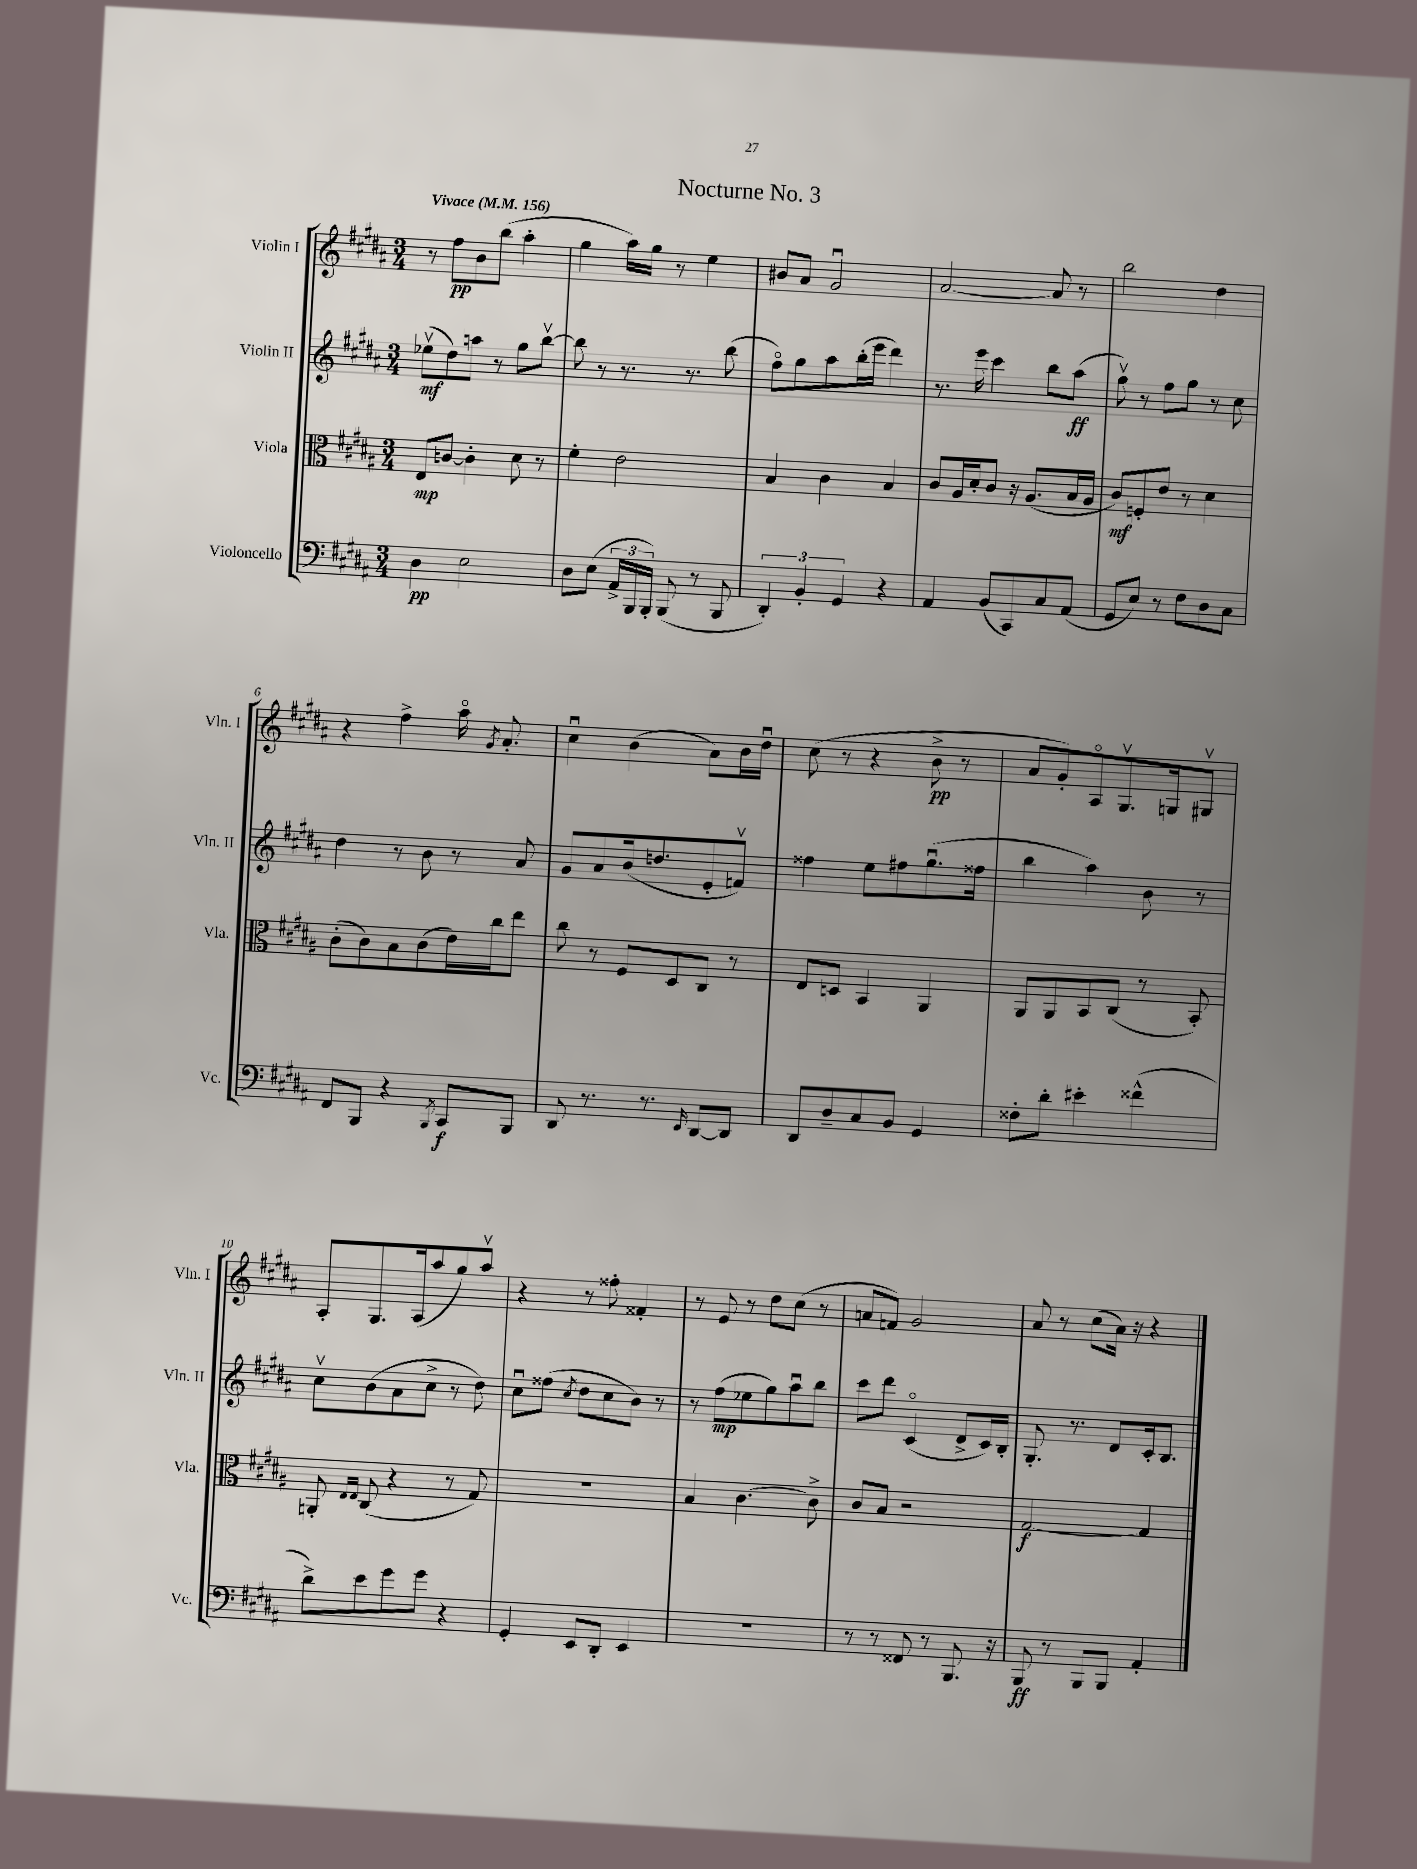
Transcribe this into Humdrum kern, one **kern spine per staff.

**kern	**kern	**kern	**kern
*staff4	*staff3	*staff2	*staff1
*clefF4	*clefC3	*clefG2	*clefG2
*k[f#c#g#d#a#]	*k[f#c#g#d#a#]	*k[f#c#g#d#a#]	*k[f#c#g#d#a#]
*M3/4	*M3/4	*M3/4	*M3/4
*MM156	*MM156	*MM156	*MM156
4D#	8E	(8ee-v	8r
.	[8c	8dd#)	8ff#
2E	4c']	8aa	8b
.	.	8r	(8bb
.	8d#	8gg#	4aa#'
.	8r	[8bbv	.
=	=	=	=
8D#	4f#'	8bb]	4gg#
(8E	.	8r	.
24AA#^	2e	8.r	16aa#)
24BBB	.	.	.
.	.	.	16gg#
24BBB')	.	.	.
(8BBB	.	.	8r
.	.	8.r	.
8r	.	.	4ee
8BBB	.	(8bb	.
=	=	=	=
6DD#')	4B	8ff#o)	8b#
.	.	8gg#	8a#
6BB'	.	.	.
.	4c#	8aa#	2g#u
6GG#	.	.	.
.	.	(16bb'	.
.	.	16eee	.
4r	4B	4ddd#)	.
=	=	=	=
4AA#	8c#	8.r	[2a#
.	16A#	.	.
.	16d#'	16eee	.
(8BB	8c#	4ccc#	.
8CC#)	16r	.	.
.	(8.A#	.	.
8C#	.	8bb	8a#]
(8AA#	16B	(8aa#	8r
.	16A#	.	.
=	=	=	=
8GG#	8c#)	8gg#v)	2bb
8E)	8F'	8r	.
8r	8e	8ff#	.
8F#	8r	8gg#	.
8D#	4d#	8r	4dd#
8C#	.	8cc#	.
=	=	=	=
8FF#	(8c#'	4dd#	4r
8BBB	8c#)	.	.
4r	8B	8r	4ff#^
.	(8c#	8b	.
8qBBB	.	.	.
8CC#	16e)	8r	16aa#o
.	.	.	8qg#
.	16cc#	.	8.a#'
8BBB	8ee	8a#	.
=	=	=	=
8DD#	8cc#	8g#	4cc#u
8.r	8r	8a#	.
.	8F#	(16b	(4b
8.r	.	8.dd	.
.	8D#	.	.
16qqEE	.	.	.
[8DD#	8C#	8e'	8a#)
8DD#]	8r	8fv)	16b
.	.	.	16dd#u
=	=	=	=
8DD#	8E	4ff##	(8cc#
8D#~	8D	.	8r
8C#	4BB	8ee	4r
8BB	.	8ff#	.
4GG#	4AA#	(8.gg#u	8b^
.	.	.	8r
.	.	16ff##	.
=	=	=	=
8F##'	8AA#	4bb	8a#
8d#'	8AA#	.	8g#')
4e#'	8BB	4aa#)	8A#o
.	(8C#	.	8.G#v
(4f##^^	8r	8b	.
.	.	.	16G
.	8BB')	8r	8G#v
=	=	=	=
8d#^)	8AA'	8cc#v	8A#'
.	16qqE	.	.
.	16qqE	.	.
8e	(8C#	(8b	8.G#
8g#	4r	8a#	.
.	.	.	(16A#
8g#	.	8cc#^	8aa#
4r	8r	8r	8gg#)
.	8G#)	8dd#)	8aa#v
=	=	=	=
4GG#'	2.r	8cc#u	4r
.	.	(8ff##	.
.	.	8qcc#	.
8EE	.	8dd#	8r
8DD#'	.	8cc#	8ff##'
4EE	.	8b)	4f##'
.	.	8r	.
=	=	=	=
2.r	4B	8r	8r
.	.	(8ff#	8e
.	[4.c#	8ee-	8r
.	.	8gg#)	8dd#
.	.	8aa#u	(8cc#
.	8c#^]	8bb	8r
=	=	=	=
8r	8c#	8ccc#	8a
8r	8B	8ddd#	8f)
8FF##	2r	(4c#o	2g#
8r	.	.	.
8.BBB	.	8d#^	.
.	.	16c#)	.
16r	.	16B'	.
=	=	=	=
8BBB	[2G#	8.G#'	8a#
8r	.	.	8r
.	.	8.r	.
8BBB	.	.	(8cc#
8BBB	.	8d#	16a#)
.	.	.	16r
4AA#'	4G#]	16c#'	4r
.	.	8.B	.
==	==	==	==
*-	*-	*-	*-
